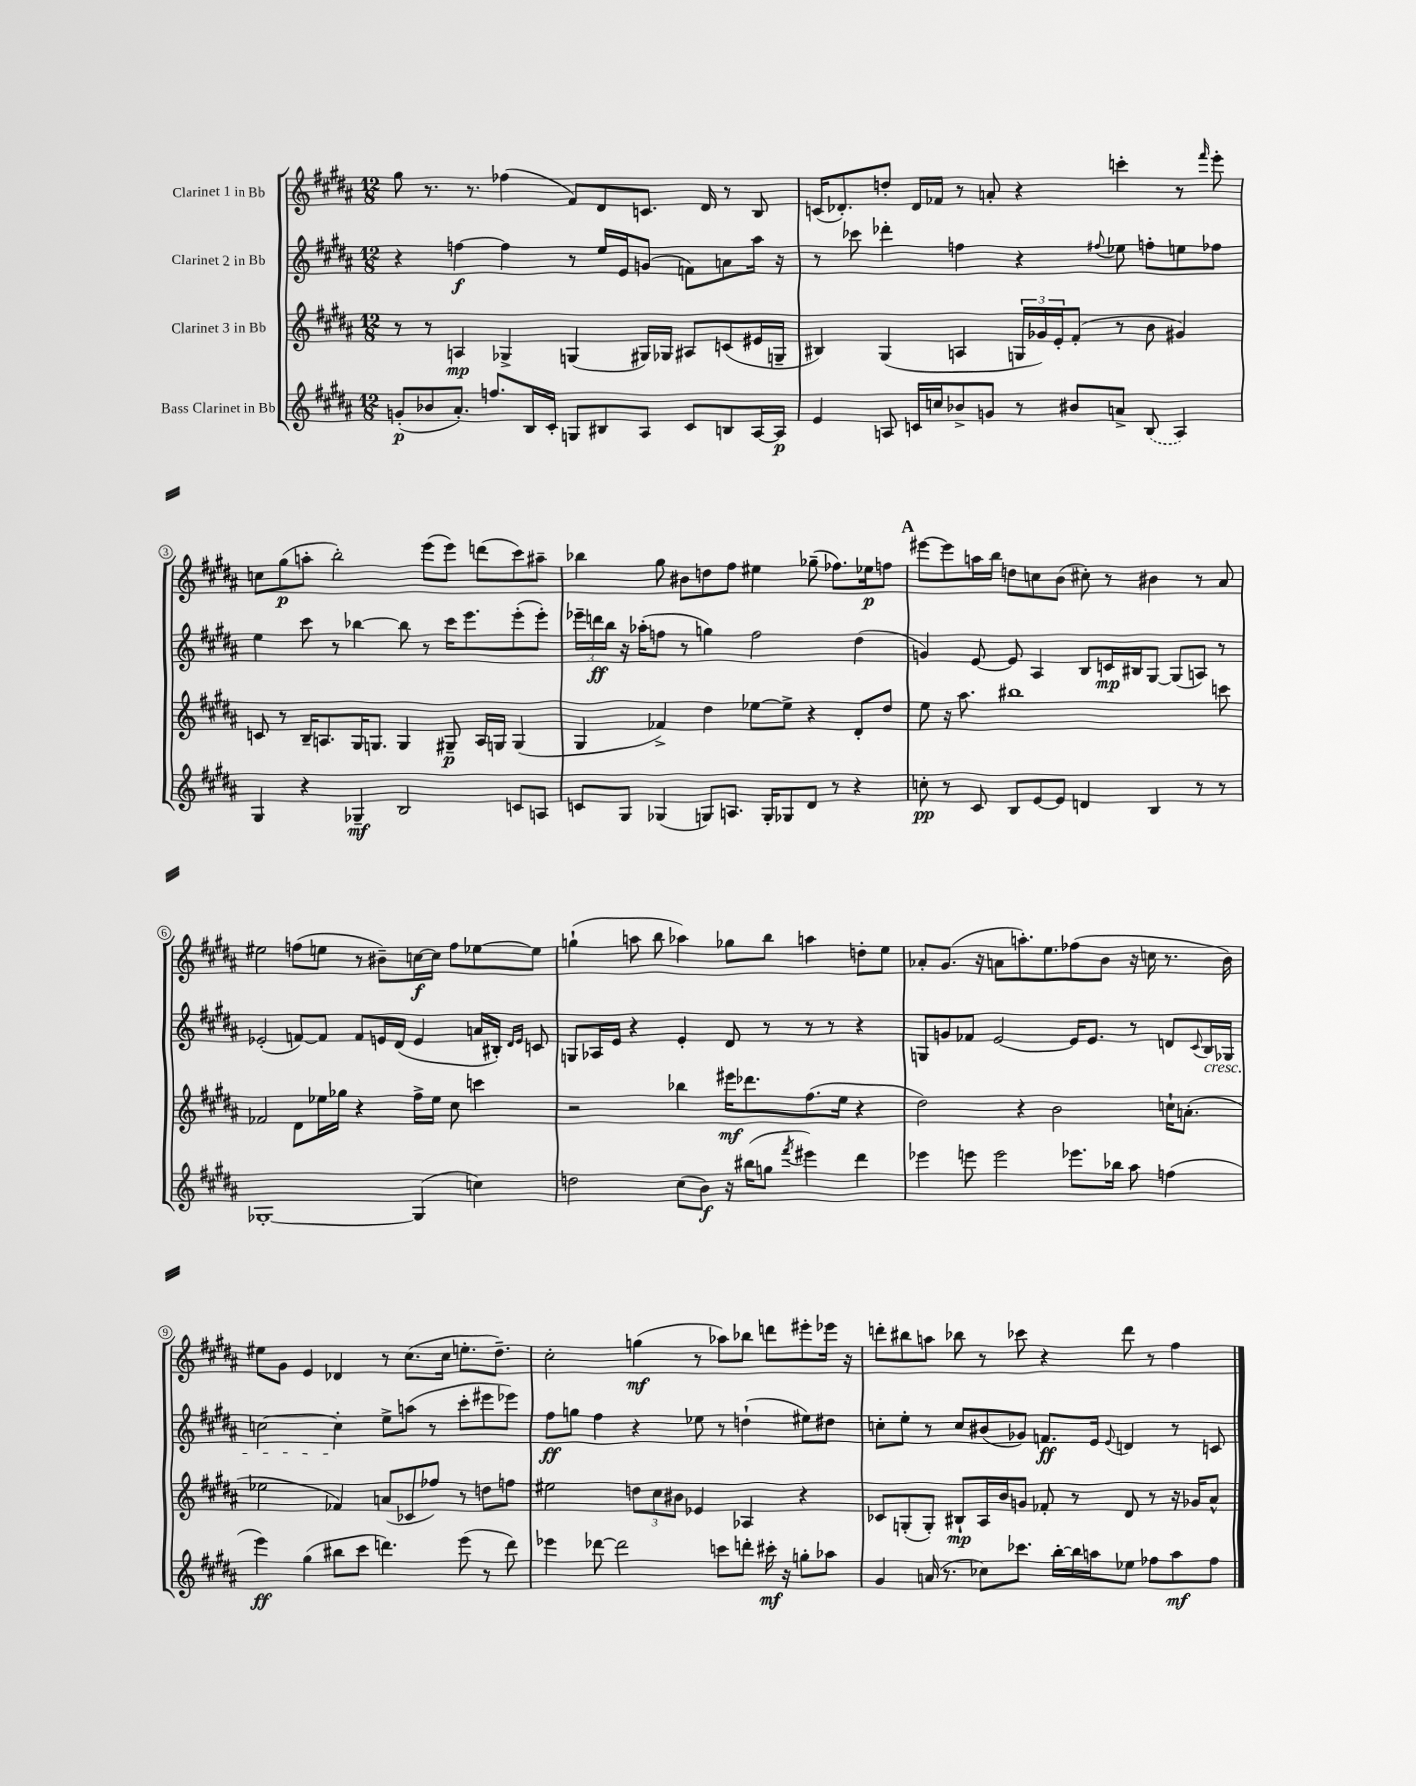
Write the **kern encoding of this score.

**kern	**kern	**kern	**kern
*staff4	*staff3	*staff2	*staff1
*clefG2	*clefG2	*clefG2	*clefG2
*k[f#c#g#d#a#]	*k[f#c#g#d#a#]	*k[f#c#g#d#a#]	*k[f#c#g#d#a#]
*M12/8	*M12/8	*M12/8	*M12/8
(8g'/L	8r	4r	8gg#\
8b-/	8r	.	8.r
8.a#'/J)	4A/	[4ff\	.
.	.	.	8.r
8.ff/L	.	.	.
.	4G-^/	4ff\]	(4ff-\
16B/L	.	.	.
16c#'/JJ	.	.	.
8G/L	(4G/	8r	8f#/L)
8B#/	.	16ee/LL	8d#/
.	.	16e/J	.
8A#/J	16G#/LL)	(8g/J	8.c/J
.	16G-/JJ	.	.
8c#/L	8A#/L	8f\L)	.
.	.	.	16d#/
8B/	(8c/	8a\	8r
[16A#/L	16e#/L	16aa#\Jk	8B/
16A#/]JJ	16G~/JJ	16r	.
=	=	=	=
4e/	4B#/)	8r	(16c/LK
.	.	.	8.d-'/)
.	.	8ccc-\	.
8A/	(4G#/	4ddd-'\	8dd'/J
16c/LL	.	.	16d-/LL
16cc/J	.	.	16f-/JJ
8b-^/	4A/	4ff\	8r
8g/J	.	.	8a'/
8r	24G/LL	4r	4r
.	24g-/)	.	.
.	24e'/J	.	.
8b#/L	(8f#'/J	.	.
.	.	8qqff#/	.
8a^/J	8r	8ee-\	4ccc'\
(8B/	8b\	8ff'\L	.
4A/)	4g#/)	8ee\	8r
.	.	.	16qqfff#/
.	.	8ff-\J	8eee'\
=	=	=	=
4G#/	8c/	4ee\	8cc\L
.	8r	.	(8gg#\
4r	16B~/LK	8ccc#\	8aa'\J
.	8.A/	.	.
.	.	8r	2bb'\)
4G-~/	16G#/K	[4bb-\	.
.	8.G/J	.	.
2B/	4G/	8bb-\]	.
.	.	8r	(8eee\L
.	8G#~/	16ccc#\LK	8eee\J)
.	.	8.eee\	.
.	16A/LL	.	(8ddd\L
.	16G/JJ	.	.
8c/L	(4G/	(8eee'\	8ccc#\)
8A/J	.	8eee'\J)	8aa#~\J
=	=	=	=
8c/L	4G#/	24eee-~\LL	4bb-\
.	.	24ddd\	.
.	.	24bb\JJ	.
8G#/J	.	16r	.
.	.	(16aa-'\LK	.
(4G-/	4f-^/)	8ff\J	8gg#\
.	.	8r	8b#\L
8G/L)	4dd#\	4gg\)	8dd\
8.A/J	.	.	8ff#\J
.	[8ee-\L	2ff\	4ee#\
16G'/LK	.	.	.
8G-/	8ee-^\]J	.	.
8d#/J	4r	.	(8gg-~\
8r	.	.	8.ff-\L)
4r	8d#'/L	(4dd#\	.
.	.	.	16ee-\k
.	8dd#/J	.	8ff\J
=	=	=	=
8cc'\	8ee\	4g/)	[8eee#\L
8r	16r	.	8eee#\]
.	8.aa#\	.	.
8c#/	.	[8e/	16aa\L
.	.	.	16bb\JJ
8B/L	1bb#	8e/]	8dd\L
[8e/	.	4A#/	8cc\
8e/]J	.	.	(8b\J
4d/	.	8B/L	8cc#'\)
.	.	16c/L	8r
.	.	16B#/J	.
4B/	.	[8G#/J	4b#\
.	.	(8G#/]L	.
8r	.	8A/J)	8r
8r	8ccc\	8r	8a#/
=	=	=	=
[1G-'	2f-/	(2e-'/	2ee#\
.	8d#\L	[8f/L)	(8ff\L
.	16ee-\L	8f/]J	8ee\J
.	16gg-\JJ	.	.
.	4r	8f/L	8r
.	.	16e/L	8b#~\L)
.	.	(16d#/JJ	.
(4G-/]	16ff#^\LL	4e/	[16cc\L
.	16ee-\JJ	.	16cc\]JJ
.	8cc#\	.	8ff\L
4cc\)	4ccc\	16a/LL	[8ee-\
.	.	16B#'/JJ)	.
.	.	16qqd#/LL	.
.	.	16qqe/JJ	.
.	.	8c/	8ee-\]J
=	=	=	=
2dd\	2r	8G/L	(4gg`\
.	.	16A-/L	.
.	.	16e/JJ	.
.	.	4r	8aa\
.	.	.	8bb\
(8cc#\L	4bb-\	4e'/	4aa-\)
8b\J)	.	.	.
16r	16eee#\LK	8d#/	8gg-\L
(16bb#\LK	8.ddd-\	.	.
8gg\J	.	8r	8bb\J
8qfff#/	.	.	.
4eee#\)	(8.ff#\	8r	4aa\
.	.	8r	.
.	16ee\Jk	.	.
4ddd#\	4r	4r	8dd'\L
.	.	.	8ee\J
=	=	=	=
4eee-\	2dd#\)	8G/L	8a-'/L
.	.	8g/	(8.g#/J
8eee\	.	8f-/J	.
.	.	.	16r
2eee\	.	[2e/	8a\L
.	4r	.	8.aa'\)
.	.	.	8.ee\
.	2b\	.	.
8.eee-\L	.	16e/]LK	(8ff-\
.	.	8.e/J	.
.	.	.	8b\J
16bb-\Jk	.	.	.
8aa#\	.	8r	16r
.	.	.	16cc\
(4ff\	16cc`\LK	8d/L	8.r
.	(8.a'\J	.	.
.	.	8qqc#/	.
.	.	16B/L	.
.	.	16G-/JJ	16b\)
=	=	=	=
4eee\)	2ee-\	[2cc\	8ee#\L
.	.	.	8g#\J
(4gg#\	.	.	4e/
8bb#\L	4f-/)	4cc'\]	4d-/
8ccc#\J	.	.	.
4.ddd\)	(8a/L	8ee^\L	8r
.	8c-/	(8aa\J	(8.cc#\L
.	8ff-/J)	8r	.
.	.	.	16cc#\Jk
(8eee\	8r	8ccc#'\L	8.ee'\L
8r	8dd\L	8eee#\	.
.	.	.	8.dd#~\J)
8ddd\)	8ff\J	8eee-\J)	.
=	=	=	=
4eee-\	2ee#\	8ff#\L	2cc#'\
.	.	8gg\J	.
[8ddd-\	.	4ff#\	.
2ddd-\]	.	.	.
.	12dd\L	4r	(4gg\
.	12cc#\	.	.
.	12b#\J	.	.
.	4e-/	8ee-\	8r
8ccc\L	.	8r	8aa-\L)
8ddd'\J	4A-/	(4dd`\	8bb-\J
16ccc#'\	.	.	8ddd\L
16r	.	.	.
8gg'\L	4r	8ee#\L)	8eee#'\
8aa-\J	.	8dd#\J	16eee-\Jk
.	.	.	16r
=	=	=	=
4g#/	8c-/L	8cc'\L	8ddd'\L
.	(8G'/	8ee'\J	8bb#\
(16a/	8G'/J)	8r	8aa\J
8.r	.	.	.
.	8B#`/L	8cc/L	8bb-\
8cc-\L)	16A#/L	(8b#/	8r
.	16b/J	.	.
8.ccc-\J	8g/J	8g-/J)	8ccc-\
.	8f-'/	8.f/L	4r
[16bb'\LL	.	.	.
16bb\]	8r	.	.
16aa\J	.	16e/Jk	.
.	.	8qqe/	.
8ee-\J	8d#/	4d/	8ddd\
8ff-\L	8r	.	8r
8aa\	16r	8r	4ff#\
.	16g-/LK	.	.
8ff-\J	8a#^^/J	8c/	.
==	==	==	==
*-	*-	*-	*-
